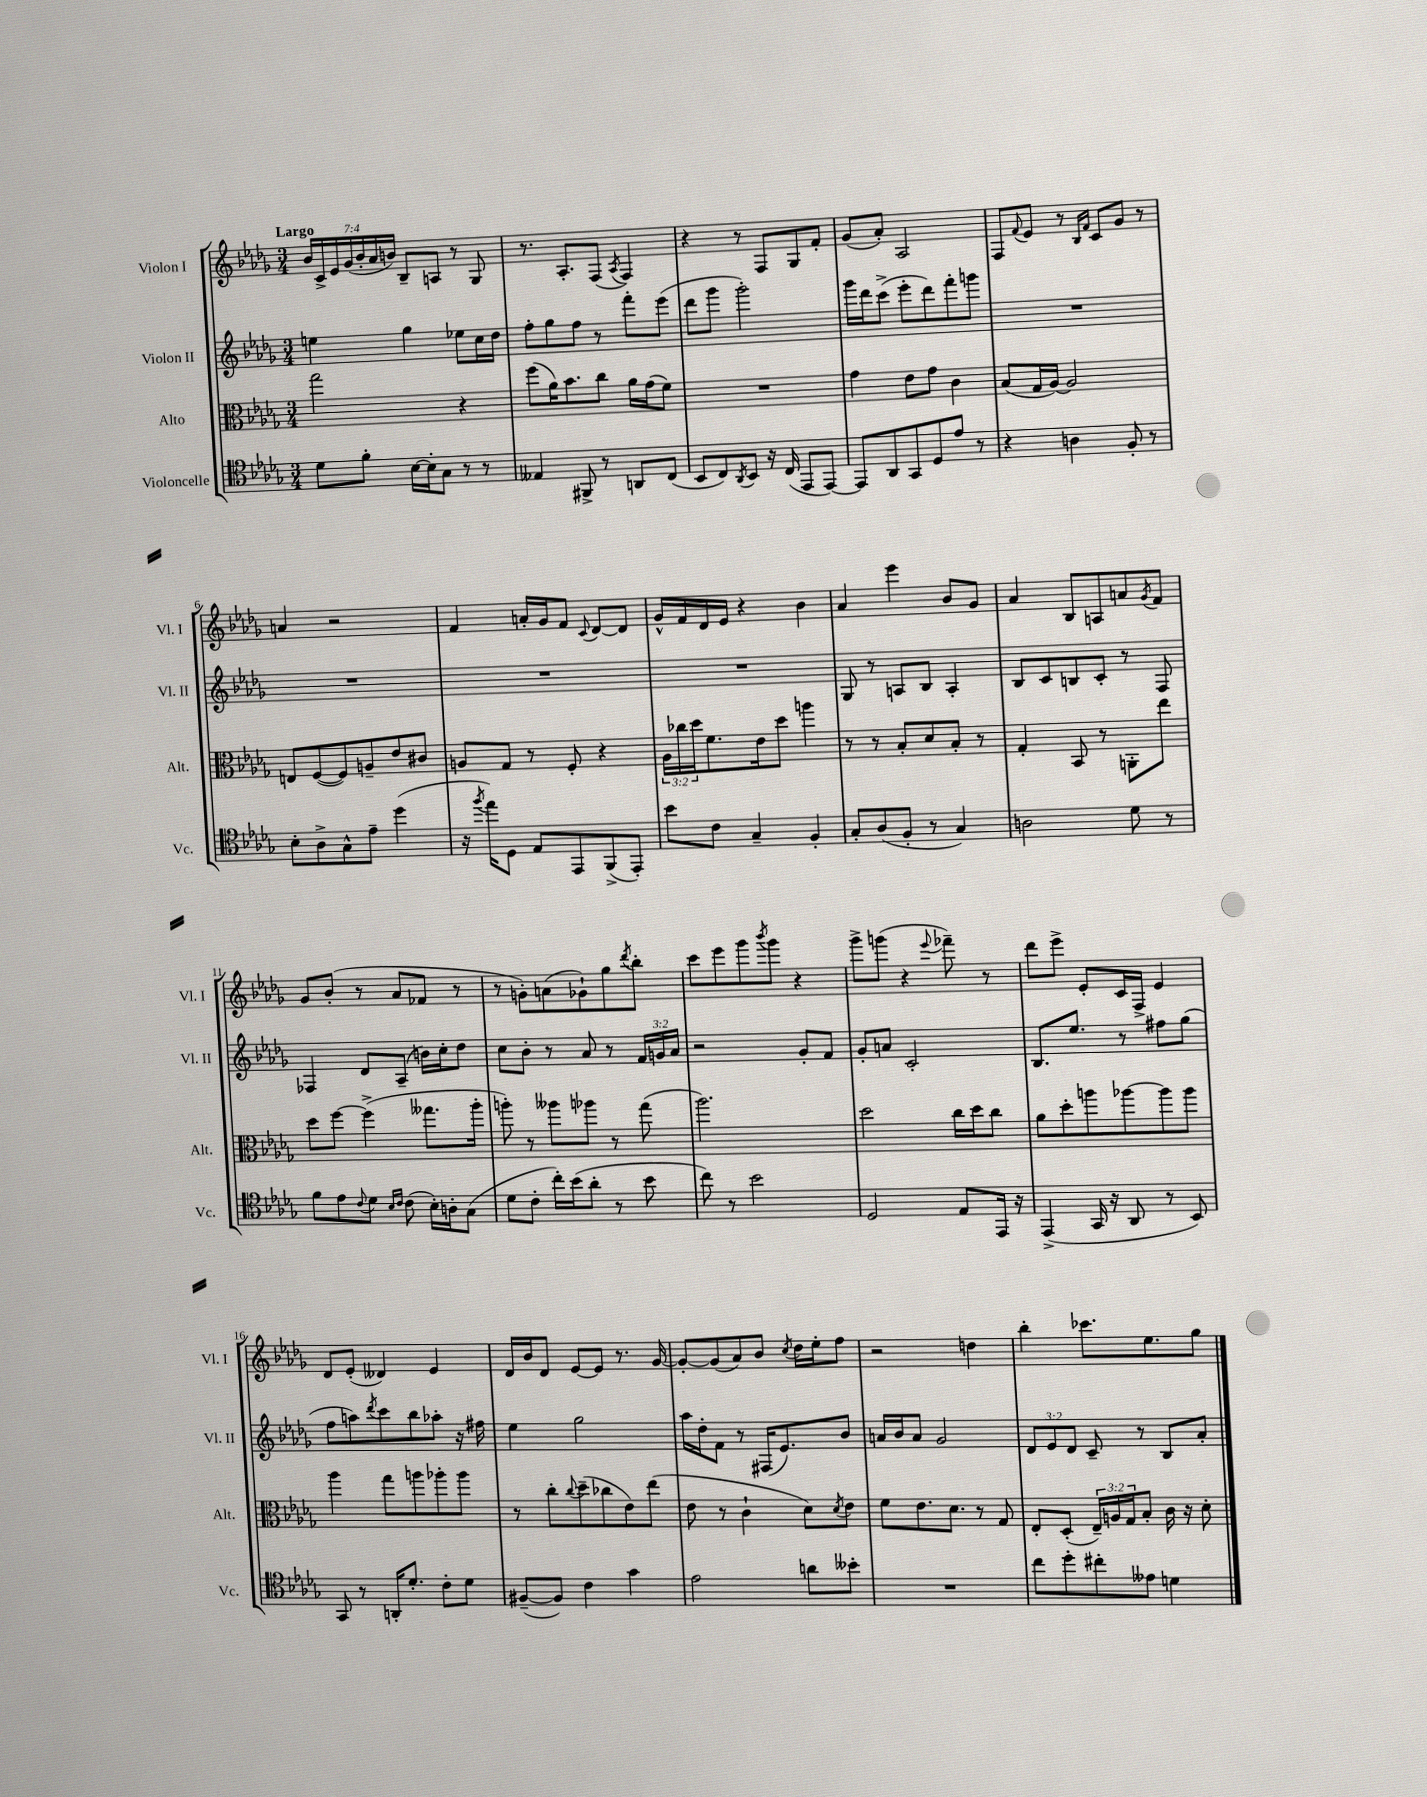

**kern	**kern	**kern	**kern
*part4	*part3	*part2	*part1
*staff4	*staff3	*staff2	*staff1
*I"Violoncelle	*I"Alto	*I"Violon II	*I"Violon I
*I'Vc.	*I'Alt.	*I'Vl. II	*I'Vl. I
*clefC4	*clefC3	*clefG2	*clefG2
*k[b-e-a-d-g-]	*k[b-e-a-d-g-]	*k[b-e-a-d-g-]	*k[b-e-a-d-g-]
*M3/4	*M3/4	*M3/4	*M3/4
=1	=1	=1	=1
!	!	!	!LO:TX:a:B:t=Largo
8d-\L	2gg-\	4een\	28b-/LL
.	.	.	28c^/
.	.	.	28e-/
.	.	.	(28g-/
8f'\J	.	.	.
.	.	.	28b-'/
.	.	.	28a-/
.	.	.	28bn/JJ)
[16B-\LL	.	4gg-\	8B-~/L
16B-'\J]	.	.	.
8G-\J	.	.	8An/J
8r	4r	8ee-X\L	8r
8r	.	16cc\L	8G-/
.	.	16dd-\JJ	.
=2	=2	=2	=2
4E--X/	(8ff\L	8ff'\L	8.r
.	16a-\K)	8gg-\	.
.	8.b-\	.	8.A-'/L
8FF#X^/	.	8ff\J	.
8r	8cc\J	8r	(8F/J
.	.	.	8qA-/
8AAn/L	16a-\LL	8fff'\L	4F/)
.	(16g-\J	.	.
(8C/J	8f\J)	(8eee-\J	.
=3	=3	=3	=3
8BB-/L	2.r	8ddd-\L	4r
8C/)	.	8ggg-\J	.
8qAA-/	.	.	.
8BB-/J	.	2ggg-'\)	8r
16r	.	.	8F/L
(16C/	.	.	.
8EE-/L	.	.	8G-/
[8EE-/J)	.	.	8f'/J
=4	=4	=4	=4
8EE-/L]	4g-\	16ggg-\LL	(8g-/L
.	.	16ddd-\J	.
8AA-/	.	(8ccc^\J	8a-'/J)
8GG-/	8e-\L	8eee-'\L	2A-/
8D-/	8g-\J	8ddd-\)	.
8e-/J	4c\	8fff'\	.
8r	.	8gggn\J	.
=5	=5	=5	=5
4r	(8B-/L	2.r	8F/L
.	.	.	8qqf/
.	16G-/L	.	8e-/J
.	[16A-/JJ)	.	.
4An\	2A-/]	.	8r
.	.	.	16qqB-/LL
.	.	.	16qqf/JJ
.	.	.	8c/L
8F'/	.	.	8g-/J
8r	.	.	8r
!!LO:LB:g=z
=6	=6	=6	=6
8B-'\L	8En/L	2.r	4an/
8A-^\	([8F/	.	.
8G-^^\	8F/])	.	2r
8e-~\J	8An~/	.	.
(4dd-\	8e-/	.	.
.	8c#X/J	.	.
=7	=7	=7	=7
16r	8An/L	2.r	4f/
8qff/	.	.	.
16ee-\KL)	.	.	.
8D-\J	8G-/J	.	.
8E-/L	8r	.	16an'/LL
.	.	.	16g-/J
8EE-/	8F'/	.	8f/J
.	.	.	8qqc/
(8FF^/	4r	.	[8d-/L
8EE-'/J)	.	.	8d-/J]
=8	=8	=8	=8
8b-\L	24A-\LL	2.r	16g-^^/LL
.	24cc-X\	.	.
.	.	.	16f/
.	24dd-\J	.	.
8c\J	8.f\	.	16d-/
.	.	.	16e-/JJ
4G-~/	.	.	4r
.	16e-\k	.	.
.	8dd-\J	.	.
4F'/	4aan\	.	4b-\
=9	=9	=9	=9
8G-'/L	8r	8G-/	4a-/
(8A-/	8r	8r	.
8F'/J	8B-'/L	8An/L	4eee-\
8r	8d-/	8B-/J	.
4G-/)	8B-'/J	4A'/	8b-/L
.	8r	.	8g-/J
=10	=10	=10	=10
2An\	4G-'/	8B-/L	4a-/
.	.	8c/	.
.	8BB-/	8Bn/	8B-/L
.	8r	8c'/J	8An/
8d-\	8AAn'\L	8r	8an/
.	.	.	8qg-/
8r	8ee-\J	8F/	8f/J
!!LO:LB:g=z
=11	=11	=11	=11
8f\L	8dd-\L	4F-X/	8g-/L
8e-\	[8ff\J	.	(8b-'/J
8qqc/	.	.	.
8d-\J	(4ff^\]	8d-/L	8r
16qqB-/LL	.	.	.
16qqc/JJ	.	.	.
(8c\	.	(8A-~/J	8a-/L
16B-'\LL)	8.gg--X\L	16bn\LL)	8f-X/J
16An'\J	.	16cc'\J	.
(8G-\J	.	8dd-\J	8r
.	16aa-'\Jk	.	.
=12	=12	=12	=12
8d-\L	8aan'\)	8cc\L	8r
8c'\J	8r	8b-'\J	8gn'\L)
16cc'\LL)	8aa--X\L	8r	(8an\
(16b-\J	.	.	.
8a-'\J	8aa-X\J	8a-/	8g-X`\)
8r	8r	8r	8gg-\
.	.	.	8qddd-/
8b-\	(8gg-\	24f/LL	8bb-'\J
.	.	24gn/	.
.	.	24a-/JJ	.
=13	=13	=13	=13
8cc\)	2.aa-\)	2r	8ccc\L
8r	.	.	8eee-\
2b-\	.	.	8ggg-\
.	.	.	8qbbb-/
.	.	.	8ggg-\J
.	.	8g-'/L	4r
.	.	8f/J	.
=14	=14	=14	=14
2D-/	2dd-\	8g-'/L	8ggg-^\L
.	.	8an/J	(8gggn\J
.	.	2c'/	4r
.	.	.	8qqeee-/
8E-/L	16cc\LL	.	8fff-X~\)
.	16dd-\J	.	.
16EE-/Jk	8cc\J	.	8r
16r	.	.	.
=15	=15	=15	=15
(4EE-^/	8a-\L	8.B-/L	8ddd-\L
.	8dd-'\	.	8eee-^\J
.	.	8.ee-/J	.
16GG-/	8aan\	.	8e-'/L
16r	.	.	.
8AA-/	[8aa-X\	8r	16c/L
.	.	.	16F^/JJ
8r	8aa-\]	8ff#X\L	4e-/
8BB-/)	8aa-\J	(8gg-\J	.
!!LO:LB:g=z
=16	=16	=16	=16
8GG-/	4aa-\	8ff\L	8d-/L
8r	.	8aan\)	(8e-'/J
.	.	8qddd-/	.
16AAn'/KL	8gg-\L	8ccc\	4d--X/)
8.d-'/J	.	.	.
.	8aan\	8bb-\	.
8c'\L	8aa-X'\	8aa-X'\J	4e-/
8d-\J	8aa-\J	16r	.
.	.	16ff#X\	.
=17	=17	=17	=17
([8F#X~/L	8r	4ee-\	16d-/LL
.	.	.	16b-/J
8F#/J])	8cc'\L	.	8d-/J
.	8qqcc/	.	.
4c\	(8dd-~\	2gg-\	[8e-/L
.	8cc-X\	.	8e-/J]
4g-\	8e-\)	.	8.r
.	(8ee-\J	.	.
.	.	.	[16g-/
=18	=18	=18	=18
2e-\	8e-\	16aa-\LL	8g-'/L_
.	.	16dd-'\J	.
.	8r	8f\J	(8g-/]
.	4c`\	8r	8a-/)
.	.	(16F#X/KL	8b-/J
.	.	8.e-/)	.
.	.	.	8qcc/
8an\L	8d-\L)	.	16dd-\LL
.	.	.	16ee-'\J
.	8qd-/	.	.
8b--X'\J	8e-\J	8b-/J	8ff\J
=19	=19	=19	=19
2.r	8f\L	16an/LL	2r
.	.	16b-/J	.
.	8.e-\	8a/J	.
.	.	2g-/	.
.	8.d-\J	.	.
.	8r	.	4ddn\
.	8G-/	.	.
=20	=20	=20	=20
8cc\L	8E-'/L	12d-/L	4bb-'\
.	.	12e-/	.
8dd-'\	(8D-'/J	.	.
.	.	12d-/J	.
8cc#X'\	24E-~/LL)	8c~/	8.ccc-X\L
.	24An/	.	.
.	24G-/J	.	.
8e--X\J	8B-'/J	8r	.
.	.	.	8.ee-\
4dn\	16c\	8B-/L	.
.	16r	.	.
.	8d-'\	8a-'/J	8gg-\J
==	==	==	==
*-	*-	*-	*-
